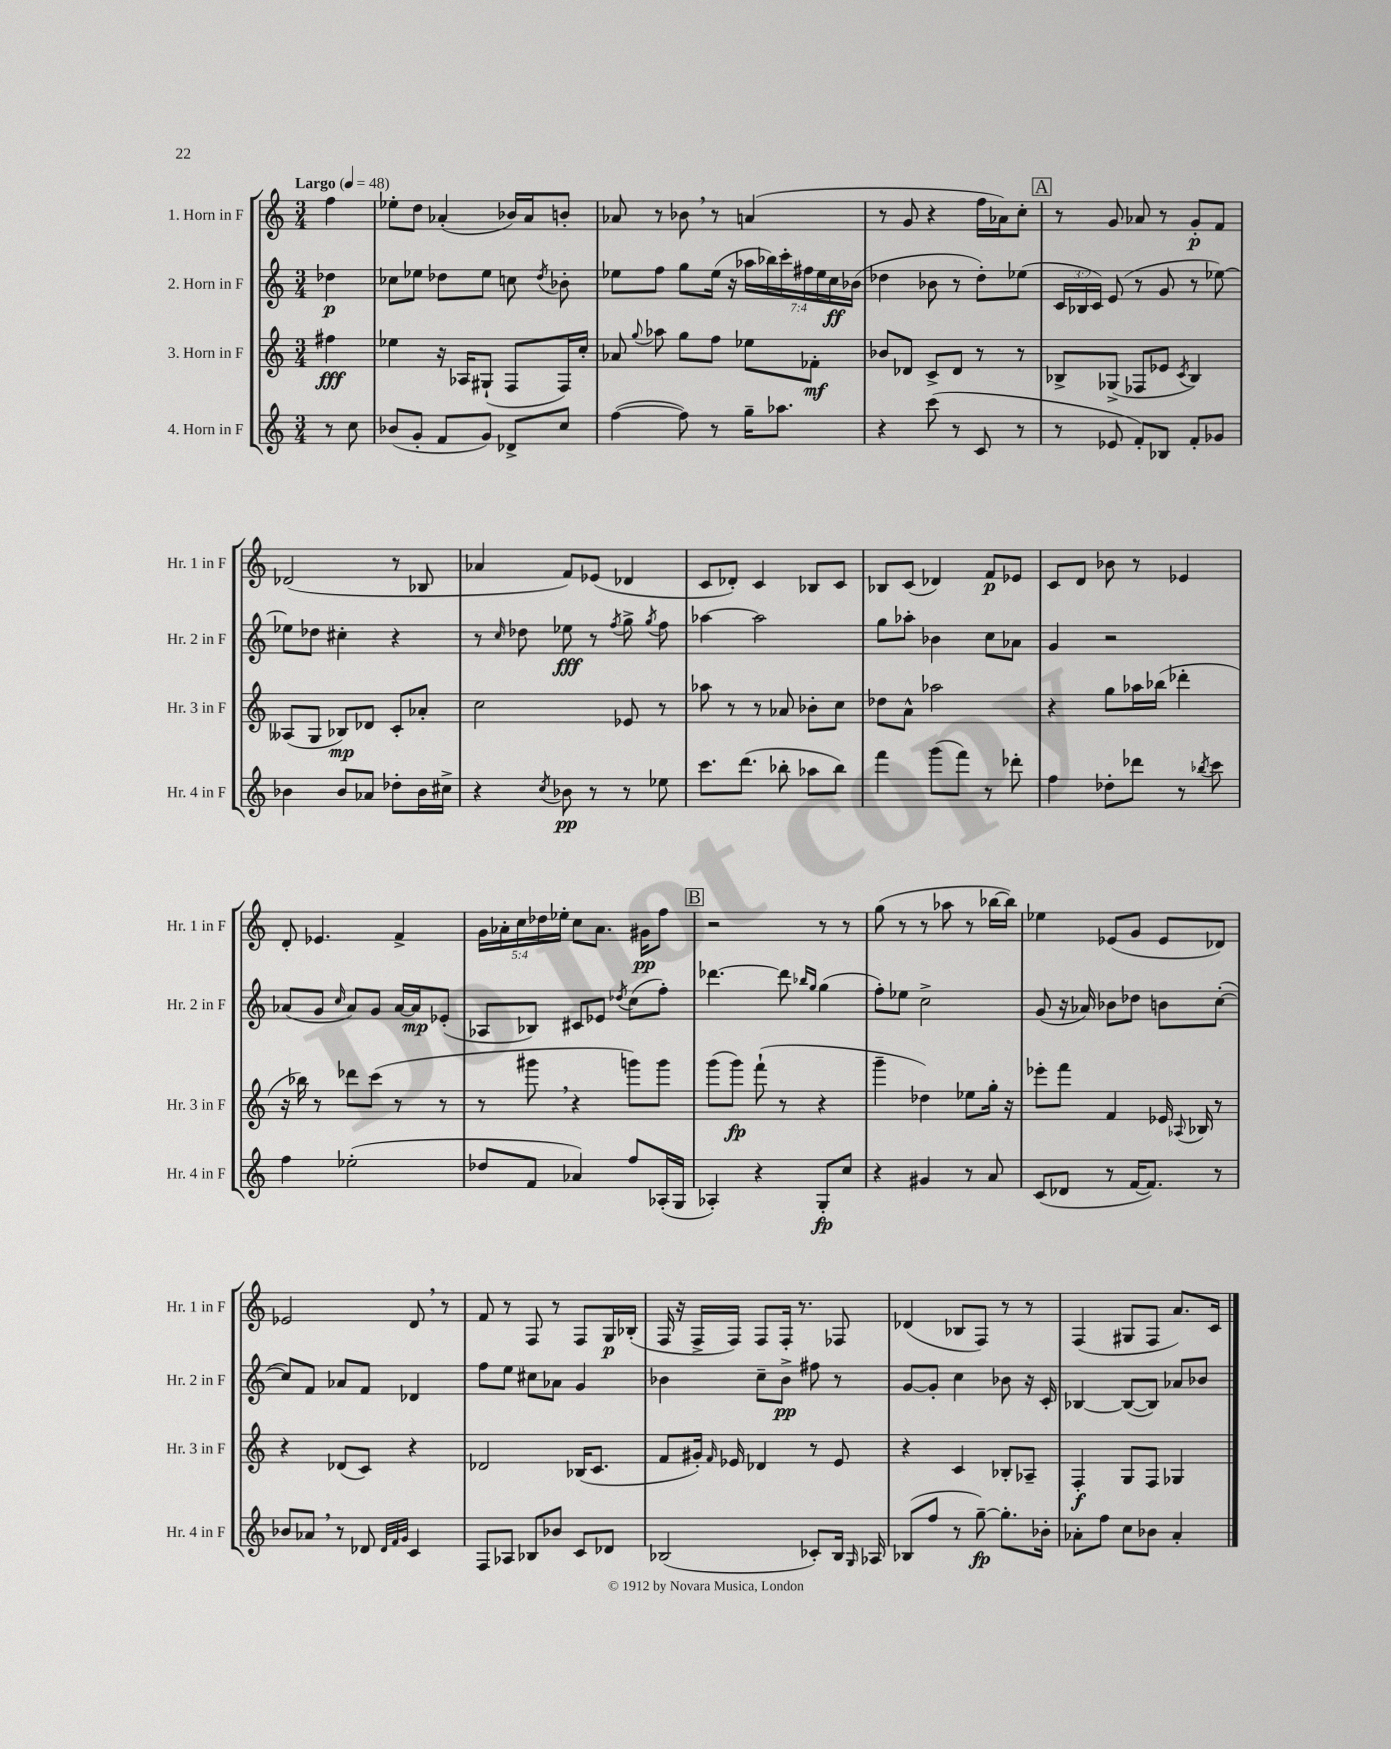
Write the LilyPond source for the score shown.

<<
\new StaffGroup <<
\new Staff = "s0" \with { instrumentName = "1. Horn in F" shortInstrumentName = "Hr. 1 in F" } {
    \clef treble \key c \major \numericTimeSignature \time 3/4 \override Staff.TupletNumber.text = #tuplet-number::calc-fraction-text \partial 4 \tempo "Largo" 4 = 48
    \autoBeamOff f''4 |
    ees''8[-. d''8] aes'4-.( bes'16[) aes'16 b'8]-. |
    aes'8 r8 bes'8 \breathe r8 a'4( |
    r8 g'8 r4 f''16[ aes'16) c''8]-. |
    \mark \markup { \box "A" } r8 g'8 aes'8 r8 g'8[-.\p f'8] |
    des'2( r8 bes8 |
    aes'4 f'8[) ees'8]( des'4 |
    c'8[ des'8]-.) c'4 bes8[ c'8] |
    bes8[ c'8]( des'4) f'8[\p ees'8] |
    c'8[ d'8] bes'8 r8 ees'4 |
    d'8-. ees'4. f'4-> |
    \tuplet 5/4 { g'16[ aes'16-. c''16 des''16 ees''16]-. } c''8[ aes'8.] gis'16[\pp f''8] |
    \mark \markup { \box "B" } r2 r8 r8 |
    g''8( r8 r8 aes''8 r8 bes''16[~ bes''16]) |
    ees''4 ees'8[( g'8] ees'8[ des'8]) |
    ees'2 d'8 \breathe r8 |
    f'8 r8 f8 r8 f8[ g16\p bes16]-.( |
    f16 r16 f16[-> f16]) f8[ f16]-. r8. fes8 |
    des'4( bes8[ f8]) r8 r8 |
    f4( gis8[ f8] a'8.[) c'16] \bar "|." |
}
\new Staff = "s1" \with { instrumentName = "2. Horn in F" shortInstrumentName = "Hr. 2 in F" } {
    \clef treble \key c \major \numericTimeSignature \time 3/4 \override Staff.TupletNumber.text = #tuplet-number::calc-fraction-text \partial 4
    \autoBeamOff des''4\p |
    ces''8[ ees''8] des''8[ ees''8] c''8 \acciaccatura { des''8 } bes'8-. |
    ees''8[ f''8] g''8[ ees''16]( r16 \tuplet 7/4 { aes''16[ bes''16) c'''16-. fis''16 ees''16 c''16\ff bes'16]( } |
    des''4 bes'8 r8 des''8[-.) ees''8]( |
    \mark \markup { \box "A" } \tuplet 3/2 { c'16[ bes16 c'16]) } e'8( r8 g'8 r8 ees''8~) |
    ees''8[ des''8] cis''4-. r4 |
    r8 \grace { c''16 } des''8 ees''8\fff r8 \acciaccatura { f''8 } g''8-> \acciaccatura { g''8 } f''8 |
    aes''4~ aes''2 |
    g''8[ aes''8]-. bes'4 c''8[ aes'8] |
    g'4 r2 |
    aes'8[( g'8] \grace { c''16 } aes'8[) g'8] aes'16[~ aes'16\mp ees'8]-.( |
    aes8[ bes8]) cis'8[ ees'8] \acciaccatura { des''8 } c''8[( f''8]-.) |
    \mark \markup { \box "B" } des'''4.~ des'''8 \grace { bes''16[ g''16] } g''4( |
    f''8[-.) ees''8] c''2-> |
    g'8( r16 aes'16) bes'8[ des''8] b'8[ c''8]~-.( |
    c''8[) f'8] aes'8[ f'8] des'4 |
    f''8[ e''8] cis''8[ aes'8] g'4 |
    bes'4 c''8[-- bes'8]->\pp fis''8 r8 |
    g'8[~ g'8]-. c''4 bes'8 r16 c'16-. |
    bes4~ bes8[~( bes8]) aes'8[ bes'8] \bar "|." |
}
\new Staff = "s2" \with { instrumentName = "3. Horn in F" shortInstrumentName = "Hr. 3 in F" } {
    \clef treble \key c \major \numericTimeSignature \time 3/4 \partial 4
    \autoBeamOff fis''4\fff |
    ees''4 r16 aes16[ gis8]-!( f8[ f16) c''16]-. |
    aes'8 \appoggiatura { g''8 } aes''8 g''8[ f''8] ees''8[ fes'8]-.\mf |
    bes'8[ des'8] c'8[-> des'8] r8 r8 |
    \mark \markup { \box "A" } bes8[-> ges8]->( fes8[ ees'8] \acciaccatura { c'8 } bes4) |
    aeses8[( g8] bes8[\mp) des'8] c'8[-. aes'8]-. |
    c''2 ees'8 r8 |
    aes''8 r8 r8 aes'8 bes'8[-. c''8] |
    des''8[ a'8]-^ aes''2 |
    r4 g''8[ aes''16 bes''16]( des'''4-. |
    r16 bes''16) r8 des'''8[ c'''8]( r8 r8 |
    r8 gis'''8 \breathe r4 g'''8[) g'''8] |
    \mark \markup { \box "B" } g'''8[( g'''8]\fp) f'''8-!( r8 r4 |
    g'''4-- des''4) ees''8[ g''16]-. r16 |
    ees'''8[-. f'''8] f'4 ees'16 \appoggiatura { aes8 } bes16 r8 |
    r4 des'8[( c'8]) r4 |
    des'2 bes16[( c'8.] |
    f'8[ gis'16]-.) \grace { f'16 } ees'16 des'4 r8 ees'8 |
    r4 c'4 bes8[-. aes8]-- |
    f4-.\f g8[ f8] ges4 \bar "|." |
}
\new Staff = "s3" \with { instrumentName = "4. Horn in F" shortInstrumentName = "Hr. 4 in F" } {
    \clef treble \key c \major \numericTimeSignature \time 3/4 \partial 4
    \autoBeamOff r8 c''8 |
    bes'8[( g'8]-. f'8[ g'8]) des'8[-> c''8] |
    f''4~( f''8) r8 g''16[-- aes''8.] |
    r4 c'''8( r8 c'8 r8 |
    \mark \markup { \box "A" } r8 ees'8 f'8[-.) bes8] f'8[-. ges'8] |
    bes'4 bes'8[ aes'8] des''8[-. bes'16 cis''16]-> |
    r4 \acciaccatura { c''8 } bes'8\pp r8 r8 ees''8 |
    c'''8.[ d'''8.]( bes''8-. aes''8[ bes''8]) |
    f'''4 g'''8[( f'''8]) r8 des'''8-. |
    f''4 des''8[-. des'''8] r8 \acciaccatura { bes''8 } c'''8 |
    f''4 ees''2-.( |
    des''8[ f'8] aes'4) f''8[ aes16-.( g16] |
    \mark \markup { \box "B" } aes4-.) r4 g8[-.\fp c''8] |
    r4 gis'4 r8 a'8 |
    c'8[( des'8] r8 f'16[~ f'8.]) r8 |
    bes'8[ aes'8] \breathe r8 des'8 \grace { des'32[ f'32 g'32] } c'4 |
    f8[ aes8] bes8[ bes'8] c'8[ des'8] |
    bes2( ces'8[-.) bes16] \grace { g16 } aes16 |
    bes8[( f''8] r8 g''8~--\fp) g''8.[-. bes'16]-. |
    aes'8[-. f''8] c''8[ bes'8] aes'4-. \bar "|." |
}
>>
>>
\layout { \context { \Score \remove "Bar_number_engraver" } }
